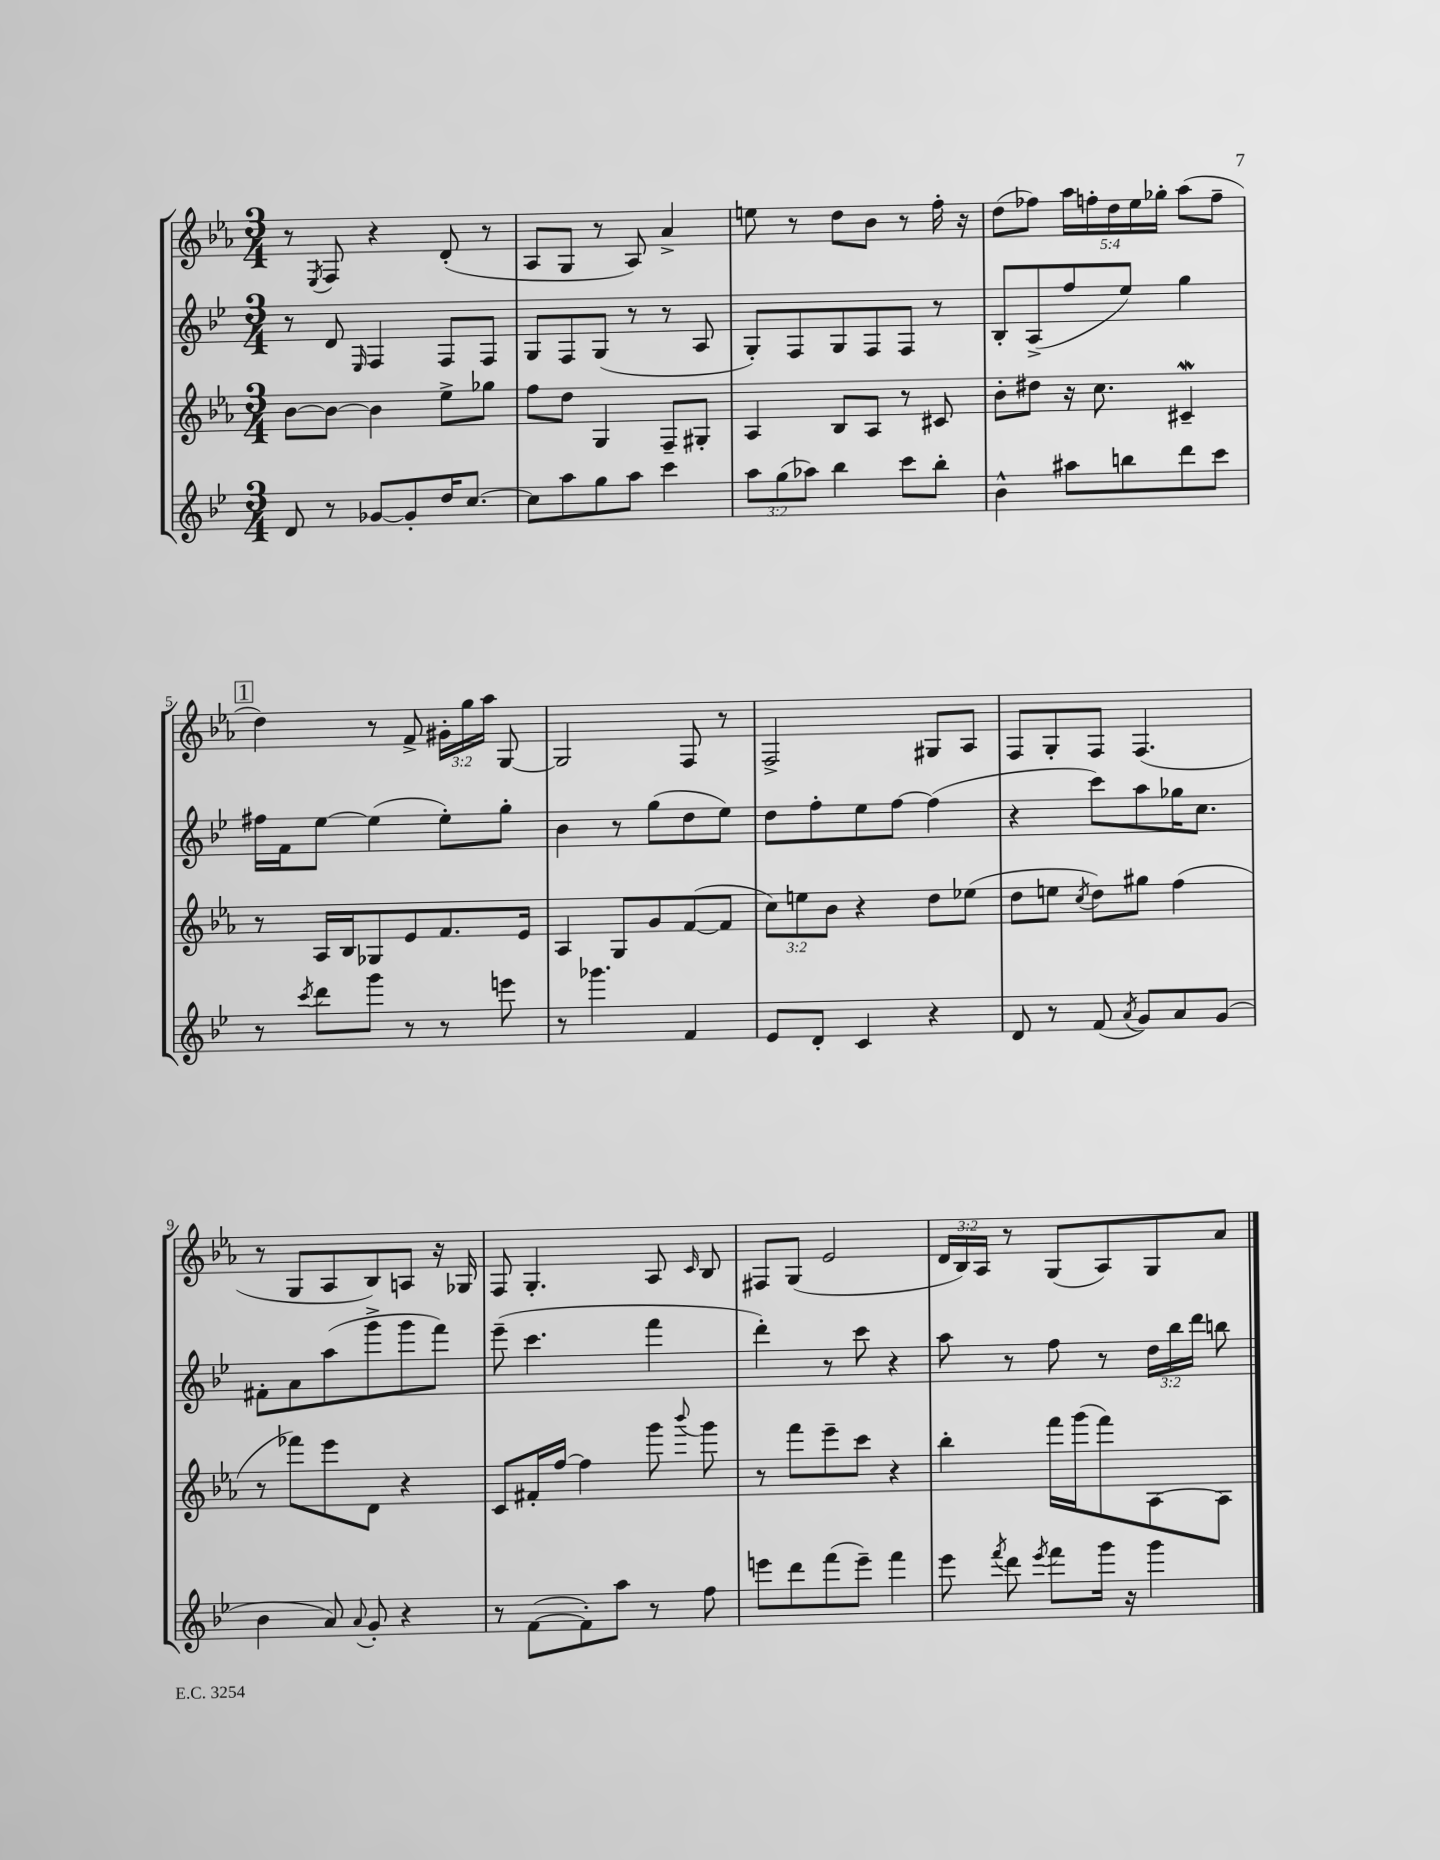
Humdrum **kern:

**kern	**kern	**kern	**kern
*part4	*part3	*part2	*part1
*staff4	*staff3	*staff2	*staff1
*clefG2	*clefG2	*clefG2	*clefG2
*k[b-e-]	*k[b-e-a-]	*k[b-e-]	*k[b-e-a-]
*M3/4	*M3/4	*M3/4	*M3/4
=1	=1	=1	=1
8d/	[8b-\L	8r	8r
.	.	.	8qE-/
8r	8b-\J_	8d/	8F/
.	.	16qqE-/	.
[8g-X/L	4b-\]	4F/	4r
8g-'/]	.	.	.
16dd/K	8ee-^\L	8F/L	(8d'/
[8.cc/J	.	.	.
.	8gg-X\J	8F/J	8r
=2	=2	=2	=2
8cc\L]	8ff\L	8G/L	8A-/L
8aa\	8dd\J	8F/	8G/J
8gg\	4G/	(8G/J	8r
8aa\J	.	8r	8A-/)
4ccc\	8F~/L	8r	4a-^/
.	8G#X'/J	8A/	.
=3	=3	=3	=3
12aa\L	4A-/	8G'/L)	8een\
(12gg\	.	.	.
.	.	8F/	8r
12aa-X\J)	.	.	.
4bb-\	8B-/L	8G/	8dd\L
.	8A-/J	8F/	8b-\J
8ccc\L	8r	8F/J	8r
8bb-'\J	8c#X/	8r	16ff'\
.	.	.	16r
=4	=4	=4	=4
4b-^^\	8b-'\L	8B-'/L	(8dd\L
.	8dd#X\J	(8A^/	8ff-X\J)
8aa#X\L	16r	8ff/	20aa-\LL
.	.	.	20ffn'\
.	8.cc\	.	.
.	.	.	20dd\
8bbn\	.	8ee-/J)	.
.	.	.	20ee-\
.	.	.	20gg-X'\JJ
8ddd\	4c#XW~/	4gg\	(8aa-\L
8ccc\J	.	.	8ff~\J
!!LO:LB:g=z
!!LO:REH:place=s1:t=1
=5	=5	=5	=5
8r	8r	16ff#X\LL	4dd\)
.	.	16f\J	.
8qccc/	.	.	.
8ddd\L	16A-/LL	[8ee-\J	.
.	16B-/J	.	.
8ggg\J	8G-X/	(4ee-\]	8r
8r	8e-/	.	8f^/
8r	8.f/	8ee-'\L)	24g#X'\LL
.	.	.	24gg\
.	.	.	24aa-\JJ
8eeen\	.	8gg'\J	[8G/
.	16e-/Jk	.	.
=6	=6	=6	=6
8r	4A-/	4b-\	2G/]
4.ggg-X\	.	.	.
.	8G/L	8r	.
.	8g/	(8gg\L	.
4f/	([8f/	8dd\	8F/
.	8f/J]	8ee-\J)	8r
=7	=7	=7	=7
8e-/L	12cc\L)	8dd\L	2F^/
.	12een\	.	.
8d'/J	.	8ff'\	.
.	12b-\J	.	.
4c/	4r	8ee-\	.
.	.	[8ff\J	.
4r	8dd\L	(4ff\]	8G#X/L
.	(8ee-X\J	.	8A-/J
=8	=8	=8	=8
8d/	8dd\L	4r	8F/L
8r	8een\J	.	8G'/
.	8qcc/	.	.
(8f/	8dd\L)	8ccc\L)	8F/J
8qa/	.	.	.
8g/L)	8gg#X\J	8aa\	(4.F/
8a/	(4ff\	16gg-X\K	.
.	.	8.cc\J	.
(8g/J	.	.	.
!!LO:LB:g=z
=9	=9	=9	=9
4b-\	8r	8f#X'\L	8r
.	8fff-X\L)	8a\	8G/L
8a/)	8eee-\	(8aa\	8A-/
8qqa/	.	.	.
8g'/	8d\J	8ggg^\	8B-/)
4r	4r	8ggg\	8An/J
.	.	8fff\J)	16r
.	.	.	16G-X/
=10	=10	=10	=10
8r	8c/L	(8eee-~\	8F/
([8f\L	16f#X'/L	4.ccc\	4.G'/
.	[16ff/JJ	.	.
8f'\])	4ff\]	.	.
8aa\J	.	.	.
8r	8ggg\	4fff\	8A-/
.	8qqbbb-/	.	16qqc/
8ff\	8ggg\	.	8B-/
=11	=11	=11	=11
8eeen\L	8r	4ddd'\)	8F#X/L
8ddd\	8fff\L	.	(8G/J
(8fff\	8eee-~\	8r	2e-/
8eee~\J)	8ccc\J	8ccc\	.
4fff\	4r	4r	.
=12	=12	=12	=12
8eee-\	4bb-'\	8aa\	24d/LL
.	.	.	24B-/)
.	.	.	24A-/JJ
8qfff/	.	.	.
8ddd\	.	8r	8r
8qeee-/	.	.	.
8fff\L	16fff\LL	8ff\	(8G/L
.	(16ggg\J	.	.
16ggg\Jk	8fff\)	8r	8A-/)
16r	.	.	.
4ggg\	[8A-\	24dd\LL	8G/
.	.	24bb-\	.
.	.	24ddd\JJ	.
.	8A-\J]	8bbn\	8a-/J
==	==	==	==
*-	*-	*-	*-
